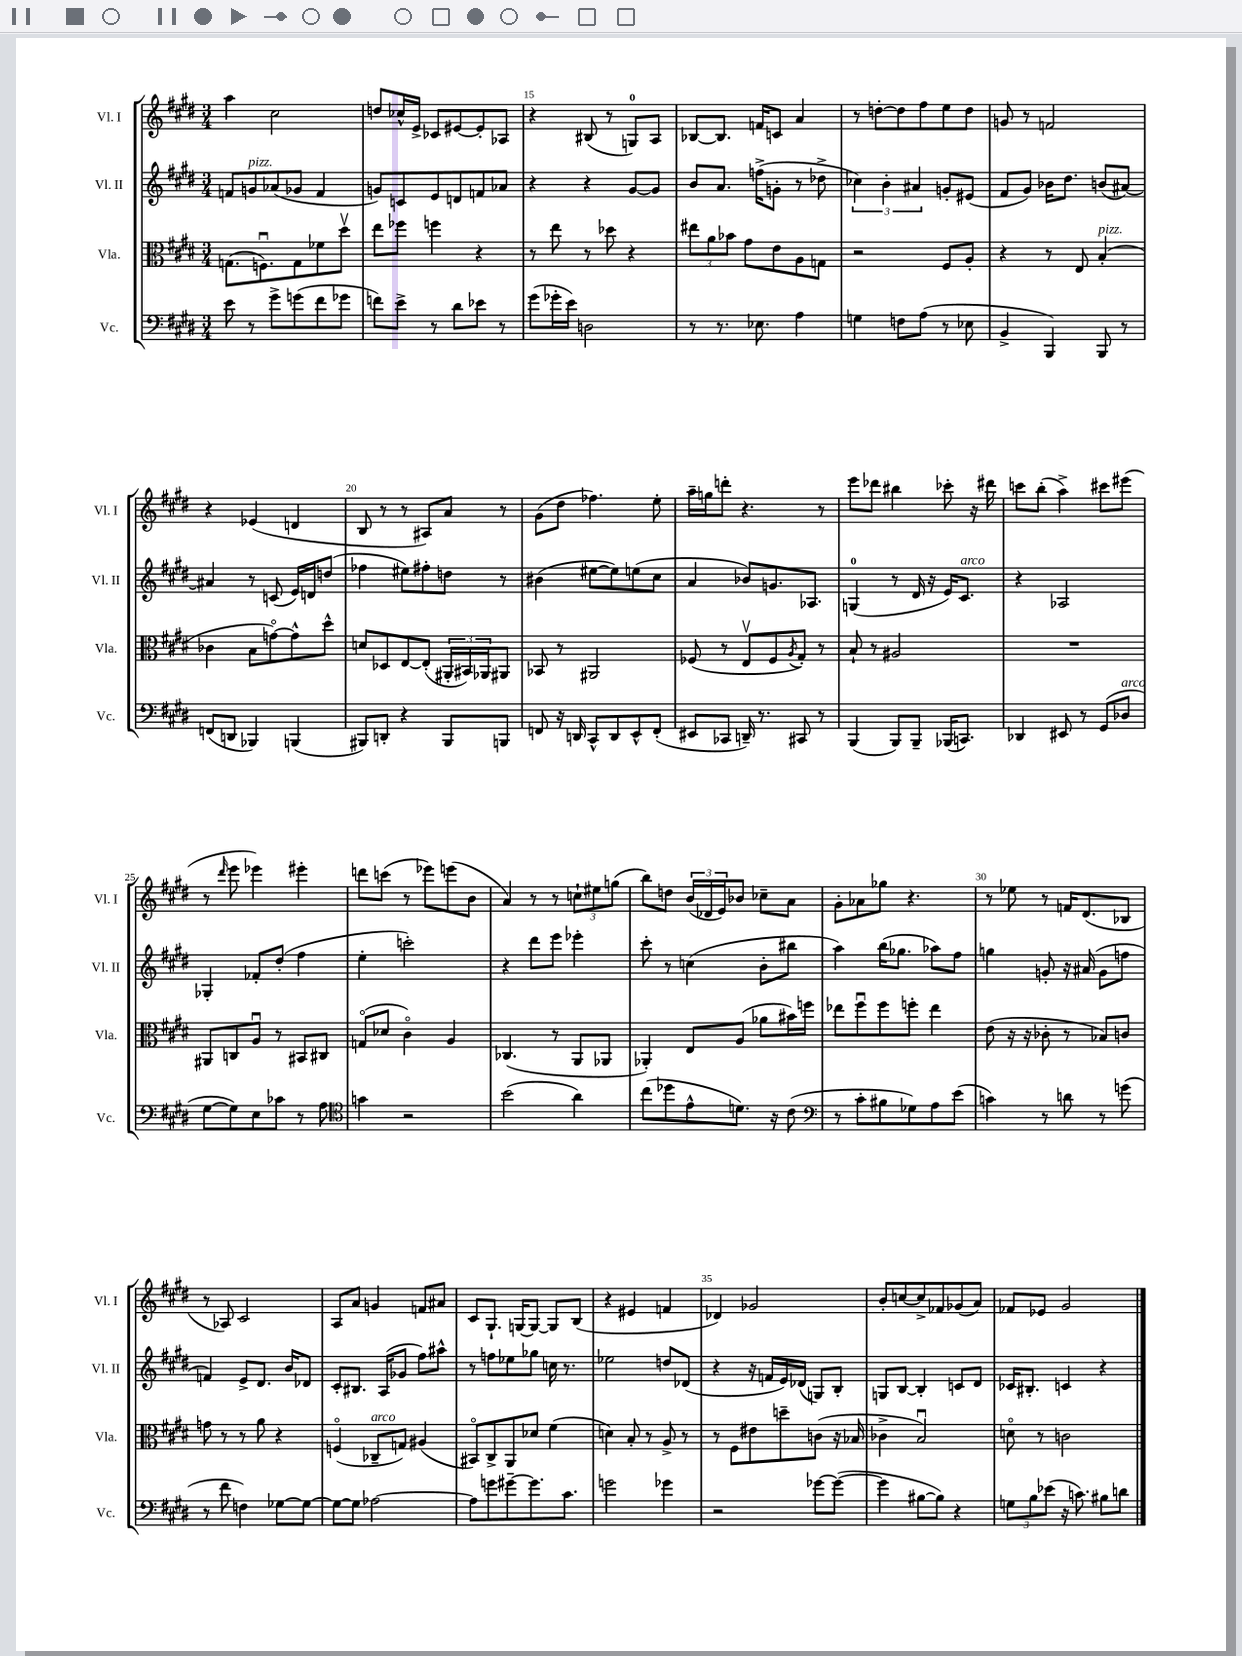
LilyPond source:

<<
\new StaffGroup <<
\new Staff = "s0" \with { instrumentName = "Vl. I" shortInstrumentName = "Vl. I" } {
    \clef treble \key e \major \numericTimeSignature \time 3/4
    a''4 cis''2 |
    d''8 ces''16-^ e'16-> ces'8 eis'8~ eis'8-. aes8 |
    r4 bis8( r8 g8-0) a8 |
    bes8~ bes8. f'16 c'8 a'4 |
    r8 d''8~-. d''8 fis''8 e''8 d''8 |
    g'8 r8 f'2 |
    r4 ees'4( d'4 |
    b8 r8 r8 ais8) a'8 r8 |
    gis'8( dis''8 fes''4.) e''8-. |
    a''16-- g''16 d'''8-. r4. r8 |
    e'''8 des'''8 bis''4 ces'''8-. r16 dis'''16 |
    c'''8 b''8-.( a''4->) cis'''8 eis'''8( |
    r8 \grace { dis'''16 } e'''8 ees'''4) eis'''4-. |
    d'''8 c'''8( r8 ees'''8) e'''8( b'8 |
    a'4) r8 r8 \tuplet 3/2 { c''8-! eis''8 g''8( } |
    b''8) d''8 \tuplet 3/2 { b'16( des'16 e'16) } bes'8 ces''8-- a'8 |
    gis'8-. aes'8 ges''8 r4. |
    r8 ees''8 r8 f'16 dis'8.( bes8 |
    r8 aes8) cis'2 |
    a8 a'8 g'4 f'8 ais'8 |
    cis'8 gis8.-! g16~ g8~ g8 b8( |
    r4 eis'4 f'4 |
    des'4) ges'2 |
    b'8-. c''8~ c''8-> fes'8 ges'8( a'8) |
    fes'8 ees'8 gis'2 \bar "|." |
}
\new Staff = "s1" \with { instrumentName = "Vl. II" shortInstrumentName = "Vl. II" } {
    \clef treble \key e \major \numericTimeSignature \time 3/4
    f'8 g'8^\markup { \italic "pizz." } aes'8( ges'8 f'4 |
    g'8) c'8 e'8 d'8 f'8 aes'8 |
    r4 r4 gis'8~ gis'8 |
    b'8 a'8. f''16->( g'8-. r8 des''8-> |
    \tuplet 3/2 { ces''4) b'4-. ais'4 } g'8-. eis'8( |
    fis'8 gis'8) bes'16 dis''8. b'8( ais'8~) |
    ais'4 r8 c'8( e'16) d'16 d''8( |
    fes''4 eis''8) fis''8-. d''8 r8 |
    bis'4( eis''8~ eis''8) e''8( cis''8 |
    a'4 bes'8) g'8. aes8. |
    g4-0( r8 dis'16 r16 e'16) cis'8.^\markup { \italic "arco" } |
    r4 aes2 |
    ges4-. fes'8-. dis''8-.( fis''4 |
    e''4-. c'''2-.) |
    r4 dis'''8 e'''8 ees'''4-. |
    cis'''8-. r8 c''4( b'8-. bis''8 |
    a''4) b''16( ges''8. aes''8) fis''8 |
    g''4 g'8-. r16 ais'16( g'8 f''8 |
    f'4) e'8-> dis'8. b'16 des'8 |
    cis'8-. bis8. a16( ges'8 fis''8) ais''8-^ |
    r8 f''8 ees''8 ges''8 c''16 r8. |
    ees''2 d''8 des'8( |
    r4 r16 f'16 e'16) des'16( g8) b8-. |
    g8 b8~ b4-. c'8 dis'8 |
    ces'16 bis8.-. c'4 r4 \bar "|." |
}
\new Staff = "s2" \with { instrumentName = "Vla." shortInstrumentName = "Vla." } {
    \clef alto \key e \major \numericTimeSignature \time 3/4
    g8.( f8.\downbow) g8 fes'8 dis''8\upbow |
    e''8 fes''8 f''4 r4 |
    r8 e''8 r8 des''8 r4 |
    \tuplet 3/2 { eis''8 a'8 bes'8 } gis'8 e'8 a8 g8 |
    r2 fis8 a8-. |
    r4 r8 e8 b4-.^\markup { \italic "pizz." }( |
    ces'4 b8 g'8~\flageolet) g'8-^ dis''8-^ |
    d'8 des8 e8~ e8-.( \tuplet 3/2 { ais,16-. bis,16) aes,16 } ais,8 |
    bes,8 r8 ais,2 |
    fes8( r8 e8\upbow fes8 \acciaccatura { a8 } gis8-.) r8 |
    b8-! r8 ais2 |
    R2. |
    ais,8 c8 a8\downbow r8 bis,8 cis8 |
    g8\flageolet( des'8 cis'4\flageolet) a4 |
    ces4.( r8 a,8 aes,8 |
    aes,4-.) e8 a8( aes'8 bis'16) f''16 |
    ees''8 fis''8\downbow fis''8 f''8-. ees''4 |
    e'8( r16 r16 ces'8-. r8 bes8) c'8 |
    g'8 r8 r8 a'8 r4 |
    f4\flageolet( ces8--^\markup { \italic "arco" } g8) ais4( |
    bis,8\flageolet) cis8-> a,8 des'8 fis'4( |
    d'4) b8-. r8 a8-> r8 |
    r8 fis8 eis'8 d''8-- c'8( r16 bes16 |
    ces'4-> b2\downbow) |
    d'8\flageolet r8 c'2 \bar "|." |
}
\new Staff = "s3" \with { instrumentName = "Vc." shortInstrumentName = "Vc." } {
    \clef bass \key e \major \numericTimeSignature \time 3/4
    e'8 r8 gis'8-> g'8( fis'8 ges'8 |
    f'8) e'8-> r8 dis'8 ees'8 r8 |
    gis'8( ges'16-. e'16) d2 |
    r8 r8. ees8. a4 |
    g4 f8 a8( r8 ees8 |
    b,4-> b,,4) b,,8 r8 |
    f,8( d,8 bes,,4) b,,4( |
    bis,,8) d,8-. r4 bis,,8 b,,8 |
    f,8 r16 d,16 cis,8-^ d,8 e,8-^ f,8-.( |
    eis,8 ces,8 d,16--) r8. cis,8 r8 |
    b,,4( b,,8) b,,8-- bes,,16( c,8.) |
    des,4 eis,8 r8 gis,8( des8^\markup { \italic "arco" } |
    gis8~ gis8) e8 ces'8 r8 a8 |
    \clef tenor g'4 r2 |
    b'2( a'4) |
    cis''8( des''8 e'8-^ d'8.) r16 cis'8( |
    \clef bass r8 cis'8-. bis8 ges8) a8 e'8( |
    c'4) r8 d'8 r8 g'8( |
    r8 fis'8 f4) ges8~ ges8~ |
    ges8~ ges8 aes2~ |
    aes8 g'8 gis'8~-- gis'8. cis'8. |
    g'2 ges'4 |
    r2 ges'8~ ges'8~( |
    ges'4 bis8~ bis8) r4 |
    \tuplet 3/2 { g8 b8 ees'8( } r16 c'8.) bis8 d'8 \bar "|." |
}
>>
>>
\layout { \context { \Score currentBarNumber = #13 \override BarNumber.break-visibility = ##(#f #t #t) barNumberVisibility = #(every-nth-bar-number-visible 5) } }
